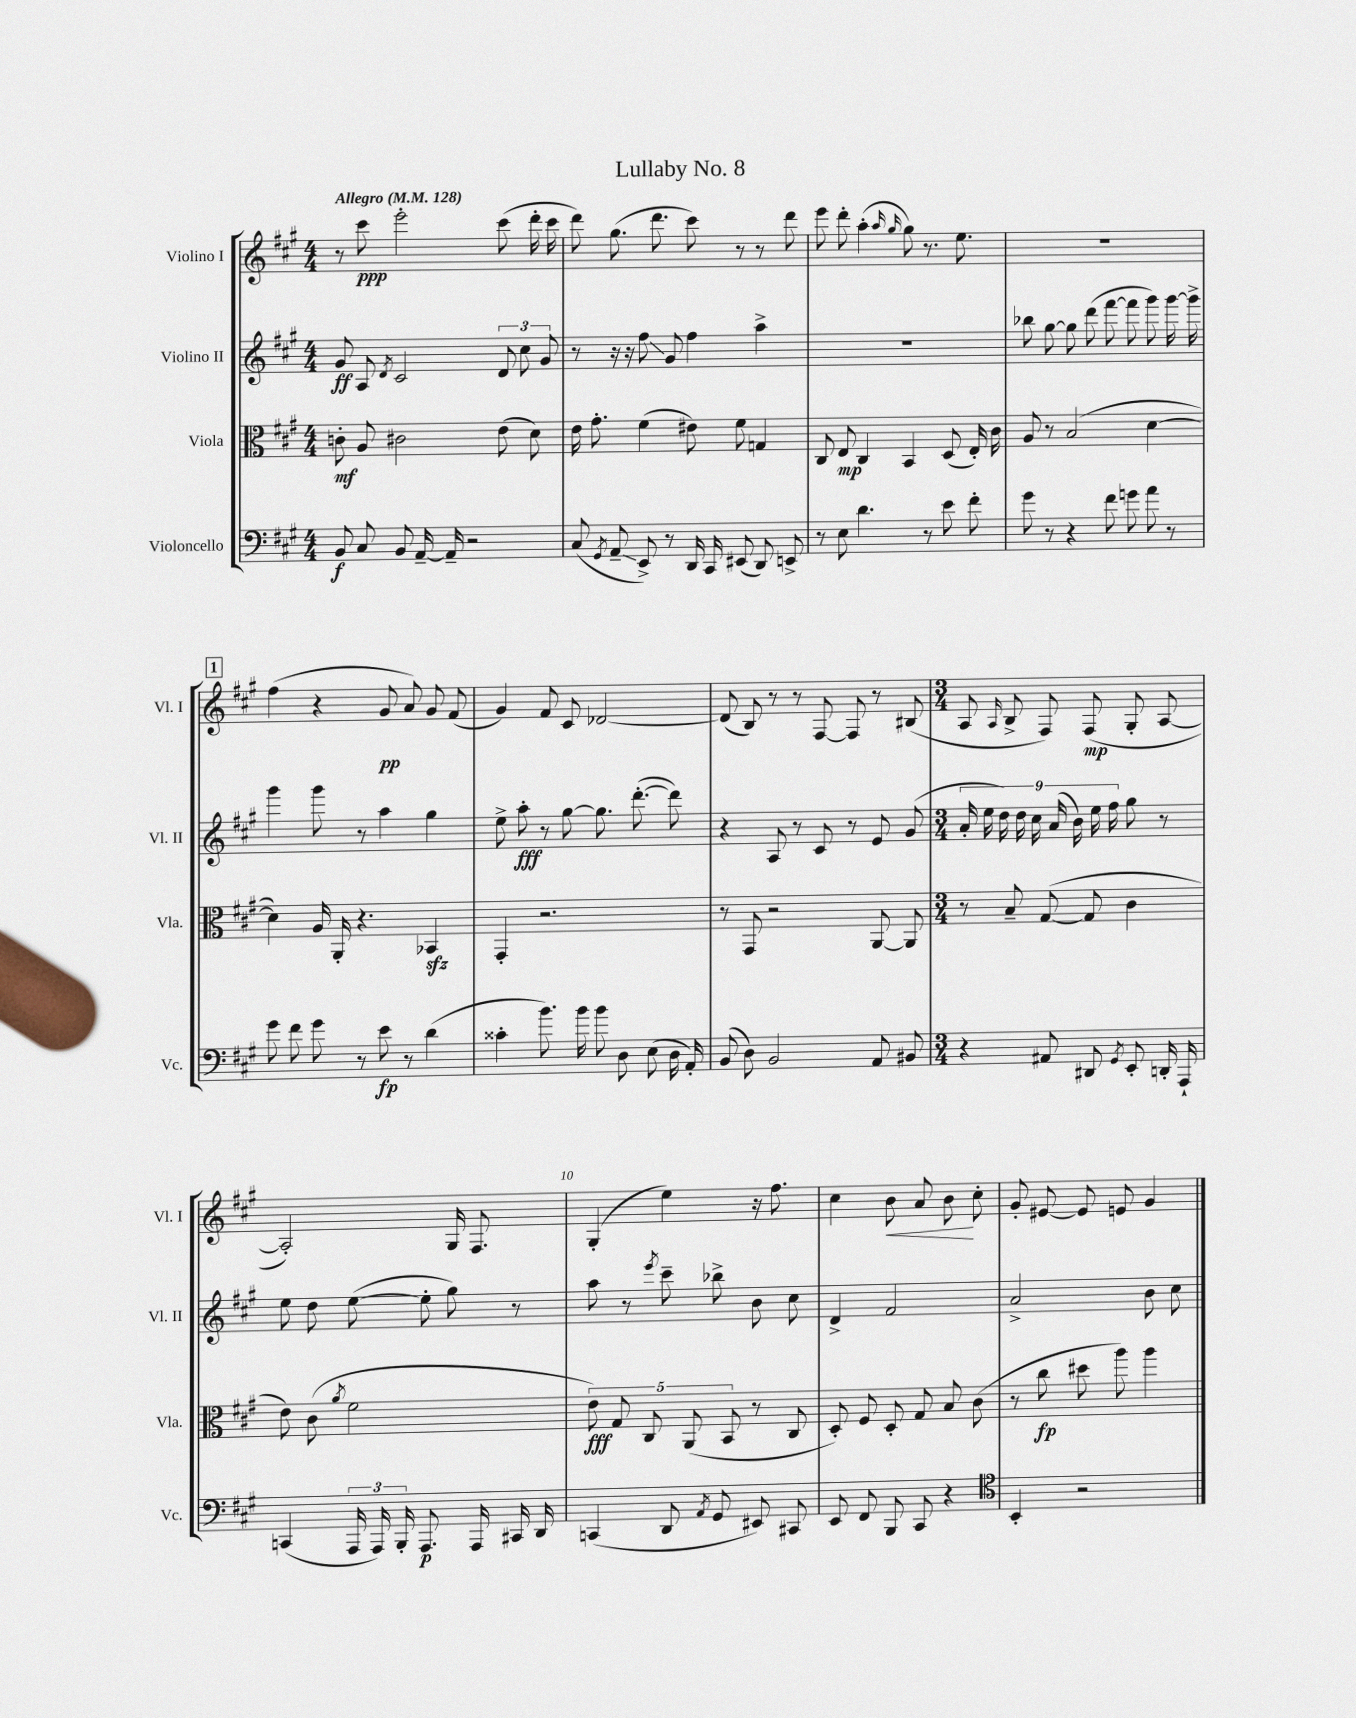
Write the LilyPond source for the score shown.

\header { title = "Lullaby No. 8" }
<<
\new StaffGroup <<
\new Staff = "s0" \with { instrumentName = "Violino I" shortInstrumentName = "Vl. I" } {
    \clef treble \key a \major \numericTimeSignature \time 4/4 \tempo "Allegro" 4 = 128
    \autoBeamOff r8 cis'''8\ppp e'''2-. cis'''8( d'''16-. cis'''16 |
    d'''8) gis''8.( d'''8. cis'''8) r8 r8 d'''8 |
    e'''8 d'''8-. a''4-.( \grace { a''16 gis''16 } gis''8) r8. e''8. |
    R1 |
    \mark \markup { \box "1" } fis''4( r4 gis'8\pp a'8) gis'8 fis'8( |
    gis'4) fis'8 cis'8 des'2~ |
    des'8( b8) r8 r8 fis8~ fis8 r8 bis8( |
    \numericTimeSignature \time 3/4 a8 \grace { a16 } b8-> fis8) fis8\mp( gis8-. a8~ |
    a2-.) gis16 fis8. |
    gis4-.( e''4) r16 fis''8. |
    cis''4 b'8\< a'8 b'8\! cis''8-. |
    gis'8-. eis'8~ eis'8 e'8 gis'4 \bar "|." |
}
\new Staff = "s1" \with { instrumentName = "Violino II" shortInstrumentName = "Vl. II" } {
    \clef treble \key a \major \numericTimeSignature \time 4/4
    \autoBeamOff gis'8\ff a8 \acciaccatura { d'8 } cis'2 \tuplet 3/2 { d'8 cis''8 gis'8 } |
    r8 r16 r16 fis''8\glissando gis'8 fis''4 a''4-> |
    R1 |
    bes''8 gis''8~ gis''8 d'''8( fis'''8~ fis'''8 gis'''8) gis'''16~ gis'''16-> |
    \mark \markup { \box "1" } gis'''4 gis'''8 r8 a''4 gis''4 |
    e''8-> a''8-.\fff r8 gis''8~ gis''8. d'''8.~-.( d'''8) |
    r4 a8 r8 cis'8 r8 e'8 gis'8( |
    \numericTimeSignature \time 3/4 \tuplet 9/8 { a'16-. e''16 d''16) d''16 cis''16 a'16( b'16) e''16 fis''16 } gis''8 r8 |
    e''8 d''8 e''8~( e''8-. gis''8) r8 |
    a''8 r8 \acciaccatura { e'''8 } cis'''8-- bes''8-> b'8 cis''8 |
    d'4-> fis'2 |
    a'2-> b'8 cis''8 \bar "|." |
}
\new Staff = "s2" \with { instrumentName = "Viola" shortInstrumentName = "Vla." } {
    \clef alto \key a \major \numericTimeSignature \time 4/4
    \autoBeamOff c'8-.\mf a8 cis'2 e'8( d'8) |
    e'16 gis'8.-. fis'4( eis'8) fis'8 g4 |
    cis8 e8\mp cis4 b,4 d8( e16-.) cis'16 |
    a8 r8 b2( d'4~ |
    \mark \markup { \box "1" } d'4) a16 a,16-. r4. bes,4\sfz |
    gis,4-. r2. |
    r8 gis,8 r2 a,8~ a,8 |
    \numericTimeSignature \time 3/4 r8 b8-- gis8~( gis8 cis'4 |
    e'8) cis'8( \acciaccatura { a'8 } fis'2 |
    \tuplet 5/4 { e'8\fff) gis8 cis8 a,8( b,8 } r8 cis8 |
    d8-.) fis8 d8-. gis8 b8 cis'8( |
    r8 cis''8\fp dis''8 a''8) a''4 \bar "|." |
}
\new Staff = "s3" \with { instrumentName = "Violoncello" shortInstrumentName = "Vc." } {
    \clef bass \key a \major \numericTimeSignature \time 4/4
    \autoBeamOff b,8\f cis8 b,8 a,16~-- a,16-- r2 |
    cis8( \acciaccatura { gis,8 } a,8--\glissando e,8->) r8 d,16 cis,16 eis,8( d,8) e,8-> |
    r8 e8 d'4. r8 e'8 fis'8-. |
    gis'8 r8 r4 fis'8 g'8 a'8 r8 |
    \mark \markup { \box "1" } gis'8 fis'8 gis'8 r8 e'8\fp r8 d'4( |
    cisis'4-. b'8.) b'16 b'8 d8 e8( d16 a,16-.) |
    b,8( d8) b,2 a,8 bis,8 |
    \numericTimeSignature \time 3/4 r4 ais,8 dis,8 \acciaccatura { gis,8 } e,8-. d,16-. a,,16-! |
    c,4( \tuplet 3/2 { a,,16 a,,16) b,,16-. } a,,8.\p a,,16 cis,16 d,16 |
    c,4( d,8 \acciaccatura { a,8 } gis,8 eis,8) cis,8 |
    e,8 fis,8 b,,8 cis,8 r4 |
    \clef tenor b,4-. r2 \bar "|." |
}
>>
>>
\layout { \context { \Score \override BarNumber.break-visibility = ##(#f #t #t) barNumberVisibility = #(every-nth-bar-number-visible 5) } }
